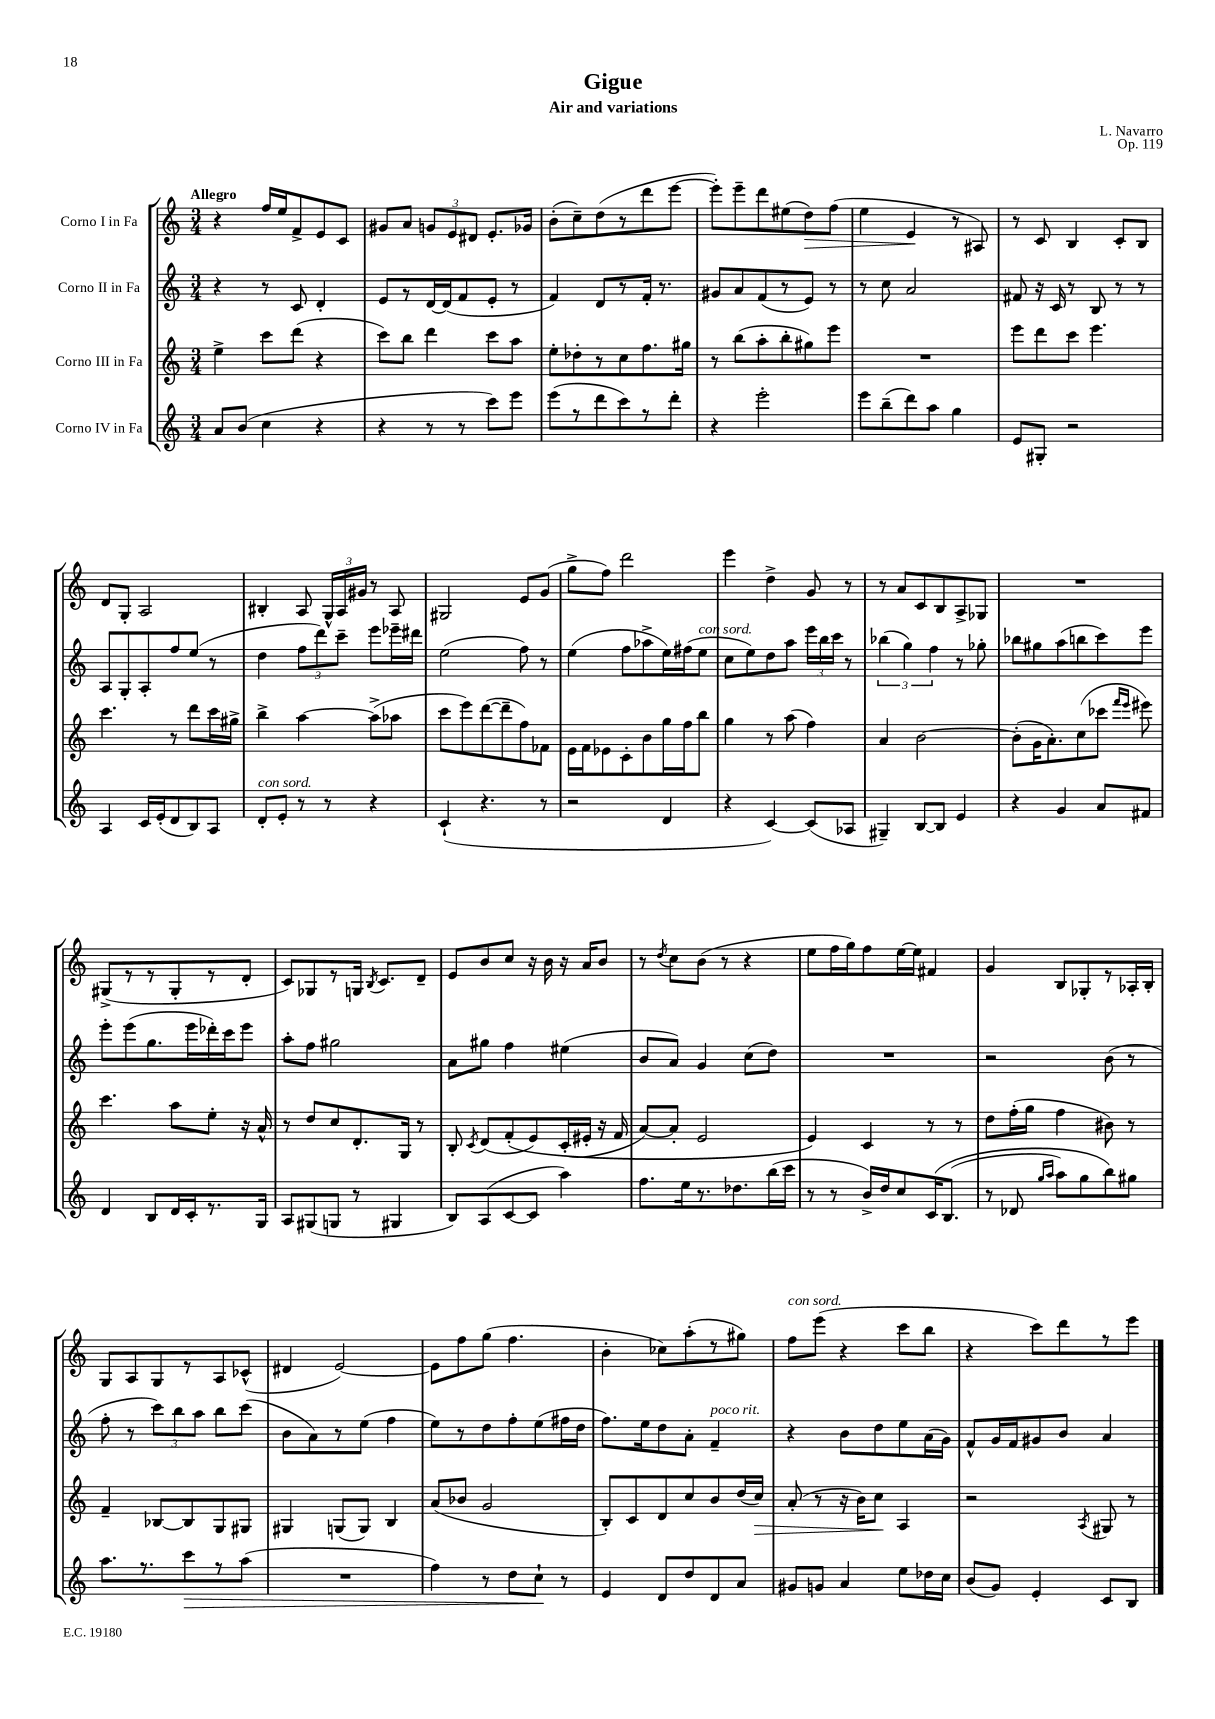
\header { title = "Gigue" composer = "L. Navarro" subtitle = "Air and variations" opus = "Op. 119" }
<<
\new StaffGroup <<
\new Staff = "s0" \with { instrumentName = "Corno I in Fa" } {
    \clef treble \key c \major \numericTimeSignature \time 3/4 \tempo "Allegro"
    \autoBeamOff r4 f''16[ e''16 f'8-> e'8 c'8] |
    gis'8[ a'8] \tuplet 3/2 { g'8[ e'8 dis'8] } e'8.[-. ges'16] |
    b'8[-.( c''8--) d''8( r8 d'''8 e'''8]~ |
    e'''8[-.) e'''8-- d'''8 eis''8( d''8\>) f''8]( |
    e''4 e'4\! r8 ais8) |
    r8 c'8 b4 c'8[-. b8] |
    d'8[ g8]-. a2 |
    bis4-. a8 \tuplet 3/2 { g16[-^ a16 gis'16] } r8 a8 |
    gis2 e'8[ g'8]( |
    g''8[-> f''8]) d'''2 |
    e'''4 d''4-> g'8 r8 |
    r8 a'8[ c'8 b8 a8-> ges8] |
    R2. |
    gis8[->( r8 r8 gis8-. r8 d'8]-. |
    c'8[) ges8 r8 g16] \acciaccatura { b8 } c'8.[ d'8]-- |
    e'8[ b'8 c''8] r16 b'16 r16 a'16[ b'8] |
    r8 \acciaccatura { d''8 } c''8[ b'8]( r8 r4 |
    e''8[ f''16 g''16) f''8 e''16~ e''16] fis'4 |
    g'4 b8[ ges8-. r8 aes16-. b16]-. |
    g8[ a8 g8 r8 a8 ces'8]-^( |
    dis'4 e'2~) |
    e'8[ f''8 g''8]( f''4. |
    b'4-. ces''8[) a''8-.( r8 gis''8]) |
    f''8[^\markup { \italic "con sord." } e'''8]( r4 c'''8[ b''8] |
    r4 c'''8[) d'''8 r8 e'''8] \bar "|." |
}
\new Staff = "s1" \with { instrumentName = "Corno II in Fa" } {
    \clef treble \key c \major \numericTimeSignature \time 3/4
    \autoBeamOff r4 r8 c'8 d'4-. |
    e'8[ r8 d'16~ d'16( f'8 e'8]-. r8 |
    f'4) d'8[ r8 f'16]-. r8. |
    gis'8[ a'8 f'8( r8 e'8]) r8 |
    r8 c''8 a'2 |
    fis'8 r16 c'16 r8 b8 r8 r8 |
    a8[ g8-. a8-. f''8 e''8]( r8 |
    d''4 \tuplet 3/2 { f''8[ d'''8) c'''8]-- } e'''8[ ees'''16-- dis'''16] |
    e''2( f''8) r8 |
    e''4( f''8[ aes''8-> e''16) fis''16( e''8]^\markup { \italic "con sord." } |
    c''8[ e''8) d''8 a''8] \tuplet 3/2 { e'''16[ b''16 c'''16] } r8 |
    \tuplet 3/2 { bes''4( g''4) f''4 } r8 ges''8-. |
    bes''8[ gis''8 a''8( b''8 c'''8) e'''8] |
    e'''8[-. e'''8( g''8. e'''16 des'''16-.) c'''16 e'''8] |
    a''8[-. f''8] gis''2 |
    a'8[ gis''8] f''4 eis''4( |
    b'8[ a'8]) g'4 c''8[( d''8]) |
    R2. |
    r2 b'8( r8 |
    f''8-. r8 \tuplet 3/2 { c'''8[) b''8 a''8] } b''8[ c'''8]( |
    b'8[ a'8) r8 e''8]( f''4 |
    e''8[) r8 d''8 f''8-. e''8( fis''16 d''16] |
    f''8.[) e''16 d''8 a'8]-. f'4--^\markup { \italic "poco rit." } |
    r4 b'8[ d''8 e''8 a'16( g'16]) |
    f'8[-^ g'16 f'16 gis'8 b'8] a'4 \bar "|." |
}
\new Staff = "s2" \with { instrumentName = "Corno III in Fa" } {
    \clef treble \key c \major \numericTimeSignature \time 3/4
    \autoBeamOff e''4-> c'''8[ d'''8]( r4 |
    c'''8[) b''8] d'''4 c'''8[ a''8] |
    e''8[-. des''8-. r8 c''8 f''8. gis''16] |
    r8 b''8[( a''8-. b''8-. gis''8) e'''8] |
    R2. |
    e'''8[ d'''8 c'''8] e'''4. |
    c'''4. r8 d'''8[ c'''16 gis''16]-> |
    b''4-> a''4~ a''8[->( aes''8] |
    c'''8[ e'''8) d'''8~( d'''8-- f''8) fes'8] |
    e'16[ f'16 ees'8 c'8-. b'8 g''16 f''16 b''8] |
    g''4 r8 a''8( f''4) |
    a'4 b'2~ |
    b'8[-.( g'16 a'8.-.) c''8( ces'''8] \grace { f'''16[ e'''16] } eis'''8) |
    c'''4. a''8[ e''8]-. r16 a'16-^ |
    r8 d''8[ c''8 d'8.-. g16] r8 |
    b8-. \acciaccatura { c'8 } d'8[( f'8-.\( e'8) c'16-.( eis'16]-. r16 f'16 |
    a'8[~) a'8]-. e'2 |
    e'4\) c'4 r8 r8 |
    d''8[ f''16-.( g''16] f''4 bis'8) r8 |
    f'4-- bes8[~ bes8 g8 gis8] |
    gis4 g8[( g8]) b4 |
    a'8[( bes'8] g'2 |
    b8[-.) c'8 d'8 c''8 b'8 d''16( c''16]\>) |
    a'8-.( r8 r16 b'16[) c''8]\! a4 |
    r2 \acciaccatura { a8 } gis8 r8 \bar "|." |
}
\new Staff = "s3" \with { instrumentName = "Corno IV in Fa" } {
    \clef treble \key c \major \numericTimeSignature \time 3/4
    \autoBeamOff a'8[ b'8]( c''4 r4 |
    r4 r8 r8 c'''8[) e'''8] |
    e'''8[( r8 d'''8 c'''8) r8 d'''8]-. |
    r4 e'''2-. |
    e'''8[ b''8--( d'''8) a''8] g''4 |
    e'8[ gis8]-. r2 |
    a4 c'16[ e'16-.( d'8 b8) a8] |
    d'8[-.^\markup { \italic "con sord." } e'8]-. r8 r8 r4 |
    c'4-!( r4. r8 |
    r2 d'4 |
    r4 c'4~) c'8[( aes8] |
    gis4--) b8[~ b8] e'4 |
    r4 g'4 a'8[ fis'8] |
    d'4 b8[ d'16 c'16-. r8. g16] |
    a8[ gis8( g8] r8 gis4 |
    b8[) a8( c'8~ c'8] a''4) |
    f''8.[ e''16 r8. des''8. b''16( c'''16] |
    r8 r8 b'16[->) d''16 c''8 c'16\( b8.]( |
    r8 des'8 \grace { g''16[ a''16] } a''8[) g''8 b''8\) gis''8] |
    a''8.[ r8. c'''8\> r8 a''8]( |
    R2. |
    f''4) r8 d''8[ c''8]-!\! r8 |
    e'4 d'8[ d''8 d'8 a'8] |
    gis'8[ g'8] a'4 e''8[ des''16 c''16] |
    b'8[( g'8]) e'4-. c'8[ b8] \bar "|." |
}
>>
>>
\layout { \context { \Score \remove "Bar_number_engraver" } }
